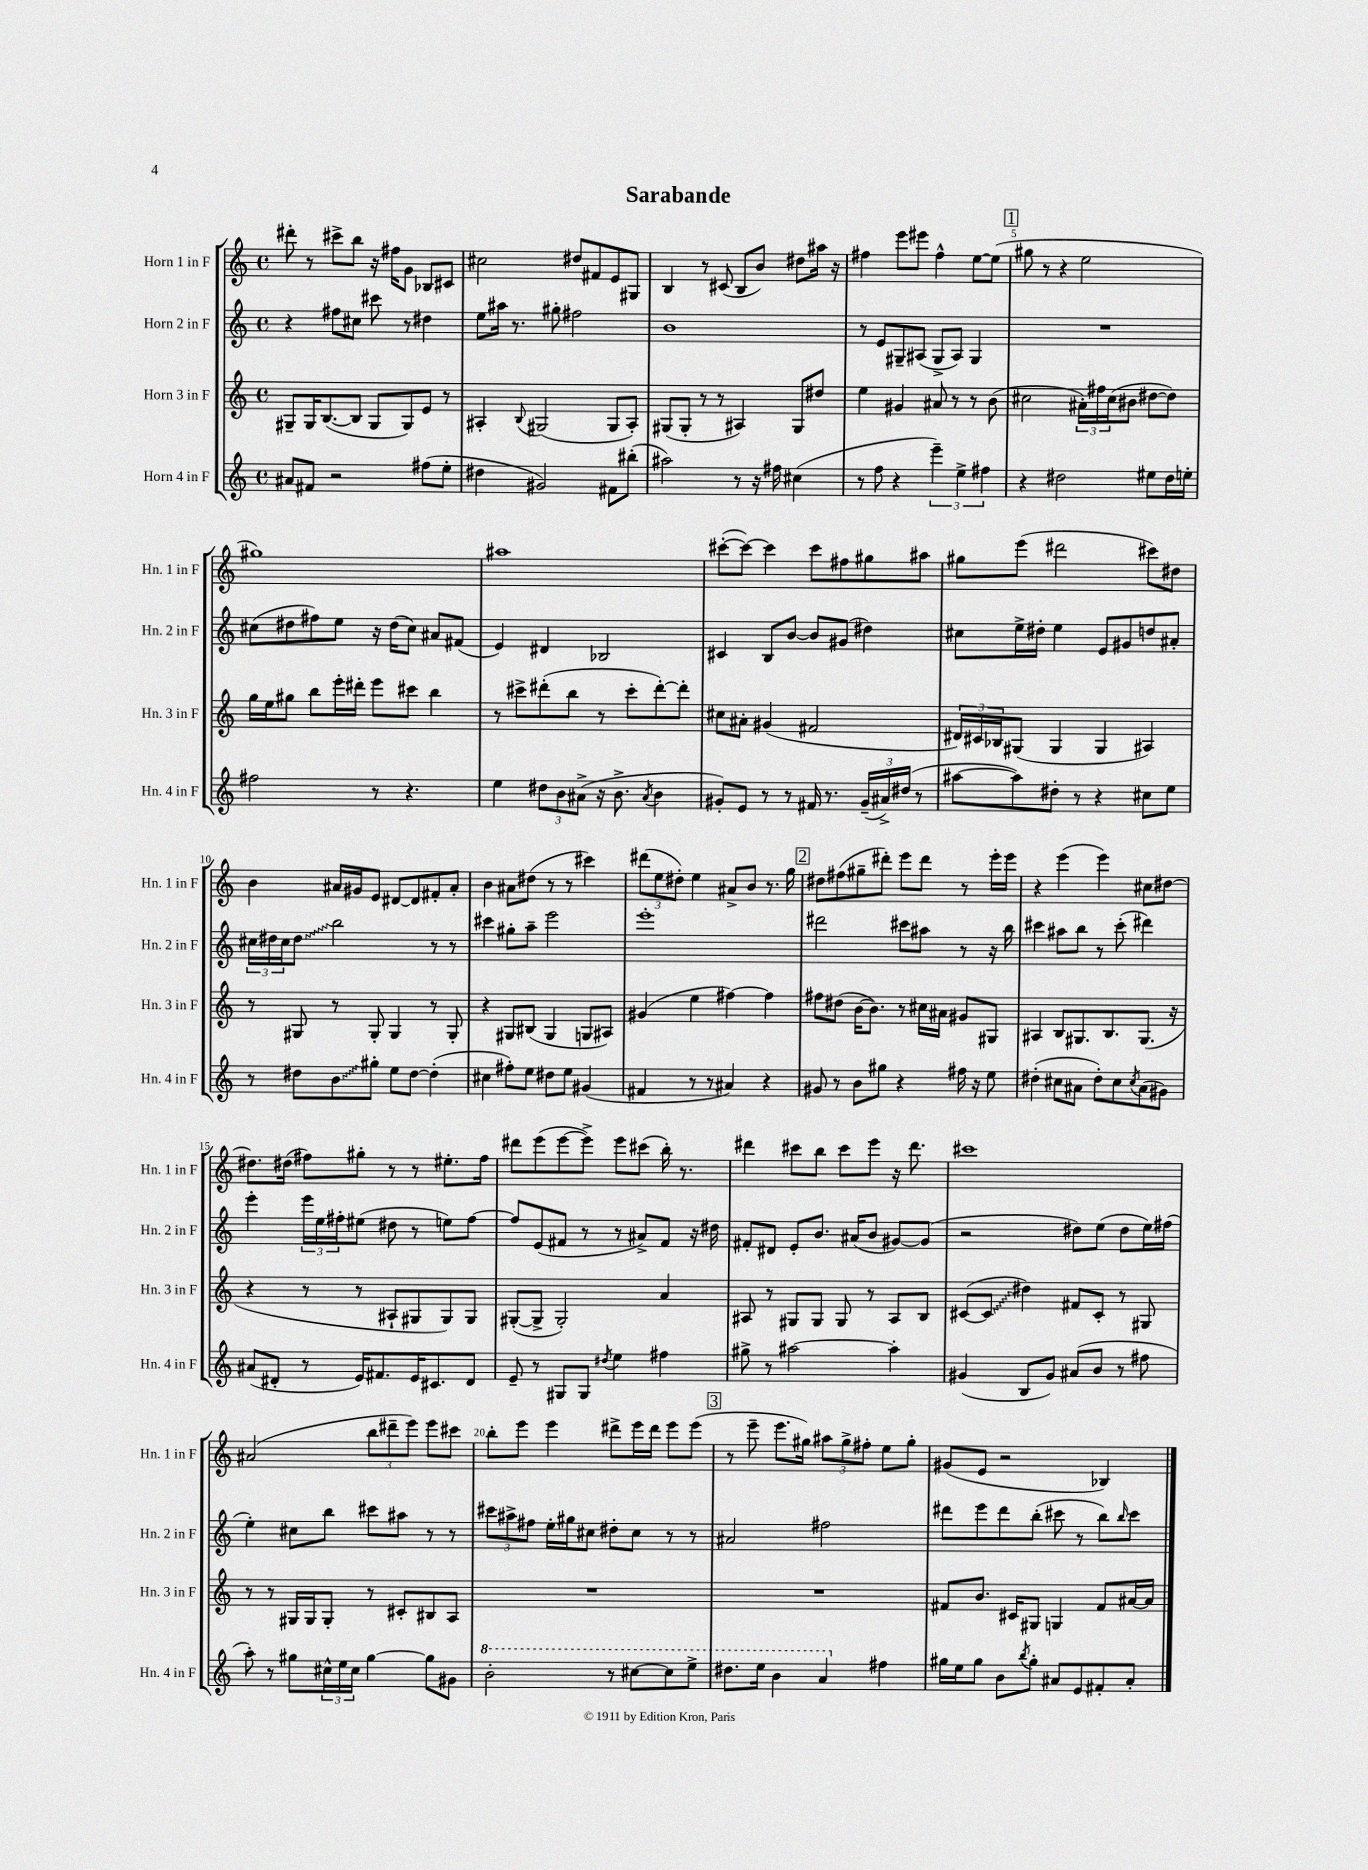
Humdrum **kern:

**kern	**kern	**kern	**kern
*staff4	*staff3	*staff2	*staff1
*clefG2	*clefG2	*clefG2	*clefG2
*k[]	*k[]	*k[]	*k[]
*M4/4	*M4/4	*M4/4	*M4/4
*met(c)	*met(c)	*met(c)	*met(c)
8a#	8G#~	4r	8ddd#'
8f#	16G#	.	8r
.	([8.B	.	.
2r	.	8ff#	8ccc#^
.	8B]	8cc#	8bb
.	8G#	8ccc#	16r
.	.	.	16ff#
.	8G#)	8r	8g
(8ff#	8e	4dd#	8B-
8ee'	8r	.	8c#
=	=	=	=
4dd#	4A#'	8ee	2cc#
.	.	16aa#	.
.	.	8.r	.
.	8qqB	.	.
2g#)	(2G#	.	.
.	.	8gg#'	.
.	.	2ff#	8dd#
.	.	.	8f#
8f#	8G#	.	8e
(8bb#'	8A#')	.	8G#
=	=	=	=
2aa#)	(8G#	1b	4B
.	8G#'	.	.
.	8r	.	8r
.	8r	.	(8c#
8r	4A#)	.	8B
16r	.	.	8b)
16ff#	.	.	.
(4cc#	8G#	.	8dd#
.	8dd#	.	16aa#
.	.	.	16r
=	=	=	=
8r	4ee	8r	4ff#
8ff	.	8e	.
4r	4g#	8G#~	8eee
.	.	(8A#	8eee#
6eee~)	8a#	8G#^	4ff#^^
.	8r	8A#)	.
6ee^	.	.	.
.	8r	4G#	[8ee
6ff#	.	.	.
.	(8b	.	(8ee]
=	=	=	=
4r	2cc#	1r	8gg#
.	.	.	8r
2dd#	.	.	4r
.	24a#')	.	2ee
.	24ff#	.	.
.	(24cc#	.	.
.	8b#	.	.
8ee#	[8dd#	.	.
16dd#	8dd#])	.	.
16ee'	.	.	.
=	=	=	=
2ff#	16gg	(8cc#	1gg#)
.	16ee	.	.
.	8gg#	8dd#	.
.	8bb	8ff#)	.
.	16eee'	8ee	.
.	16ddd#'	.	.
8r	8eee	16r	.
.	.	(16dd#	.
4.r	8ccc#	8cc#)	.
.	4bb	8a#	.
.	.	(8f#	.
=	=	=	=
4ee	8r	4e)	1aa#
.	8ccc#^	.	.
12dd#	(8ddd#'	4d#	.
12b	.	.	.
.	8bb	.	.
(12a#^	.	.	.
16r	8r	2B-	.
8.b^	.	.	.
.	8ccc#'	.	.
8qa#	.	.	.
4b	[8ddd#')	.	.
.	8ddd#']	.	.
=	=	=	=
8g#')	8cc#	4c#	([8ccc#'
8e	8a#'	.	8ccc#_)
8r	(4g#	8B	4ccc#]
8r	.	[8b	.
16f#	2f#	8b]	8ccc#
8.r	.	.	.
.	.	(8g#	8ff#
(24g#~	.	4dd#)	8gg#
24a#^)	.	.	.
(24dd#	.	.	.
8r	.	.	8aa#
=	=	=	=
[8aa#	24d#)	8cc#	8gg#
.	24c#	.	.
.	24B-	.	.
8aa#])	(8G#	16ee^	(8eee
.	.	16dd#'	.
8dd#'	4G#	4ee	2ddd#
8r	.	.	.
4r	4G#	8e	.
.	.	8g#	.
8cc#	4A#)	8dd	8ccc#)
8ee	.	8a#'	8dd#
=	=	=	=
8r	8r	24cc#	4b
.	.	24dd#	.
.	.	24cc#	.
8dd#	8G#	8dd#	.
8b	8r	2bb	16a#
.	.	.	16g#
8gg#'	8G#'	.	8e
8ee	4G#	.	[8d#
[8dd#	.	.	8d#]
(4dd#']	8r	8r	8f#'
.	8G#'	8r	8a#'
=	=	=	=
4cc#	4r	4ccc#	4b
8ff#')	8G#	8gg#'	8a#
8ee	(8B#	8aa~	(8dd#
8dd#	4G#	2eee	8r
8ee	.	.	8r
(4g#	8G	.	4ccc#)
.	8A#)	.	.
=	=	=	=
4f#	(4g#	1eee'	(12ddd#
.	.	.	12ee
.	.	.	12dd#')
8r	4ee	.	4ee
8r	.	.	.
4a#)	[4ff#)	.	8a#^
.	.	.	8b
4r	4ff#]	.	8.r
.	.	.	16gg
=	=	=	=
8g#	8ff#	2ddd#	8dd#
8r	(8dd#	.	(8ff#
8b	[16b	.	8gg#~
.	8.b])	.	.
8gg#	.	.	8ddd#')
4r	8r	8ccc#	8eee
.	16cc#	8aa#	8ddd#
.	16a#	.	.
16ff#	8g#	8r	8r
16r	.	.	.
8ee	8G#	16r	16eee'
.	.	16bb	16eee
=	=	=	=
(4dd#'	4A#	4ccc#	4r
8cc#	8B	8aa#	(4eee
8a#	8.G#	8bb	.
8dd#')	.	8r	4eee)
.	8.B	.	.
8cc#	.	(8ccc#'	.
8qcc#	.	.	.
(8a#	(8.G#	4ddd#)	8cc#
8g#)	.	.	[8dd#
.	16r	.	.
=	=	=	=
(8a#	4r	4eee'	8.dd#]
8d#'	.	.	.
.	.	.	(16dd#
8r	8r	24eee	8ff#)
.	.	24ee	.
.	.	24ff#'	.
16e)	8r	(8ee#	8gg#'
8.f#	.	.	.
.	8A#`	8dd#	8r
16e	8G#	8r	8r
8.c#	.	.	.
.	8G#)	8ee)	8.ee#'
8d#	8G#	[8ff#	.
.	.	.	16ff#
=	=	=	=
8e~	([8G#'	8ff#]	8ddd#
8r	8G#^]	(8e	(8eee
8G#	2G#')	8f#	[8eee
8G#	.	8r	8eee^])
8qdd#	.	.	.
4ee	.	8r	8eee
.	.	8a#^)	(8ccc#
4ff#	4a	8f#	16bb')
.	.	.	8.r
.	.	16r	.
.	.	16dd#	.
=	=	=	=
8gg#^	8A#	8f#'	4ddd#
8r	8r	8d#	.
[2aa#	8G#	8e'	8ccc#
.	8G#	8.b	8bb
.	8G#	.	8ccc#
.	.	(16a#	.
.	8r	8b	8eee
4aa#']	8A#	[8g#)	16r
.	.	.	8.ddd#
.	8B	(8g#]	.
=	=	=	=
(4g#	([8c#	2r	1ccc#
.	8c#]	.	.
8B	4dd#)	.	.
8g#)	.	.	.
(8a#	8f#	8dd#)	.
8b	8c#'	(8ee	.
8r	8r	8dd#	.
8ff#	8G#	16ee)	.
.	.	(16ff#	.
=	=	=	=
8aa')	8r	4ee')	(2a#
8r	8r	.	.
8gg#	16G#	8cc#	.
.	16G#	.	.
24cc#^^	8G#'	8bb	.
24ee	.	.	.
24cc#	.	.	.
[4gg#	8r	8ccc#	12bb
.	.	.	12ddd#~
.	8c#'	8aa#	.
.	.	.	12eee)
8gg#]	8B#	8r	8eee
8g#	8A	8r	8ccc#
=	=	=	=
2bb'	1r	12ccc#	8bb'
.	.	12aa#^	.
.	.	.	8eee
.	.	12ff#	.
.	.	16ee'	4eee
.	.	16gg#	.
.	.	8cc#	.
8r	.	8dd#'	8ddd#^
[8ccc#	.	8cc#	16eee
.	.	.	16ddd#
8ccc#]	.	8r	8eee
8eee^	.	8r	(8eee
=	=	=	=
8.ddd#	1r	2a#	8r
.	.	.	8eee~
16eee	.	.	.
4bb	.	.	8.eee
.	.	.	16gg#)
4aa	.	2ff#	12aa#
.	.	.	12gg#^
.	.	.	12ff#'
4ff#	.	.	8ee
.	.	.	8gg#'
=	=	=	=
16gg#	8f#	8ddd#	(8g#
16ee	.	.	.
8gg#	8.b	8eee	8e
8b	.	8ddd#	2r
.	16c#	.	.
8qbb	.	.	.
8gg#'	8G#	(8bb'	.
8a#	4G	8ccc#	.
8e	.	8r	.
8f#'	8f#	8bb)	4B-)
.	.	16qqbb	.
8a#'	[16a#	8ccc#	.
.	16a#]	.	.
==	==	==	==
*-	*-	*-	*-
